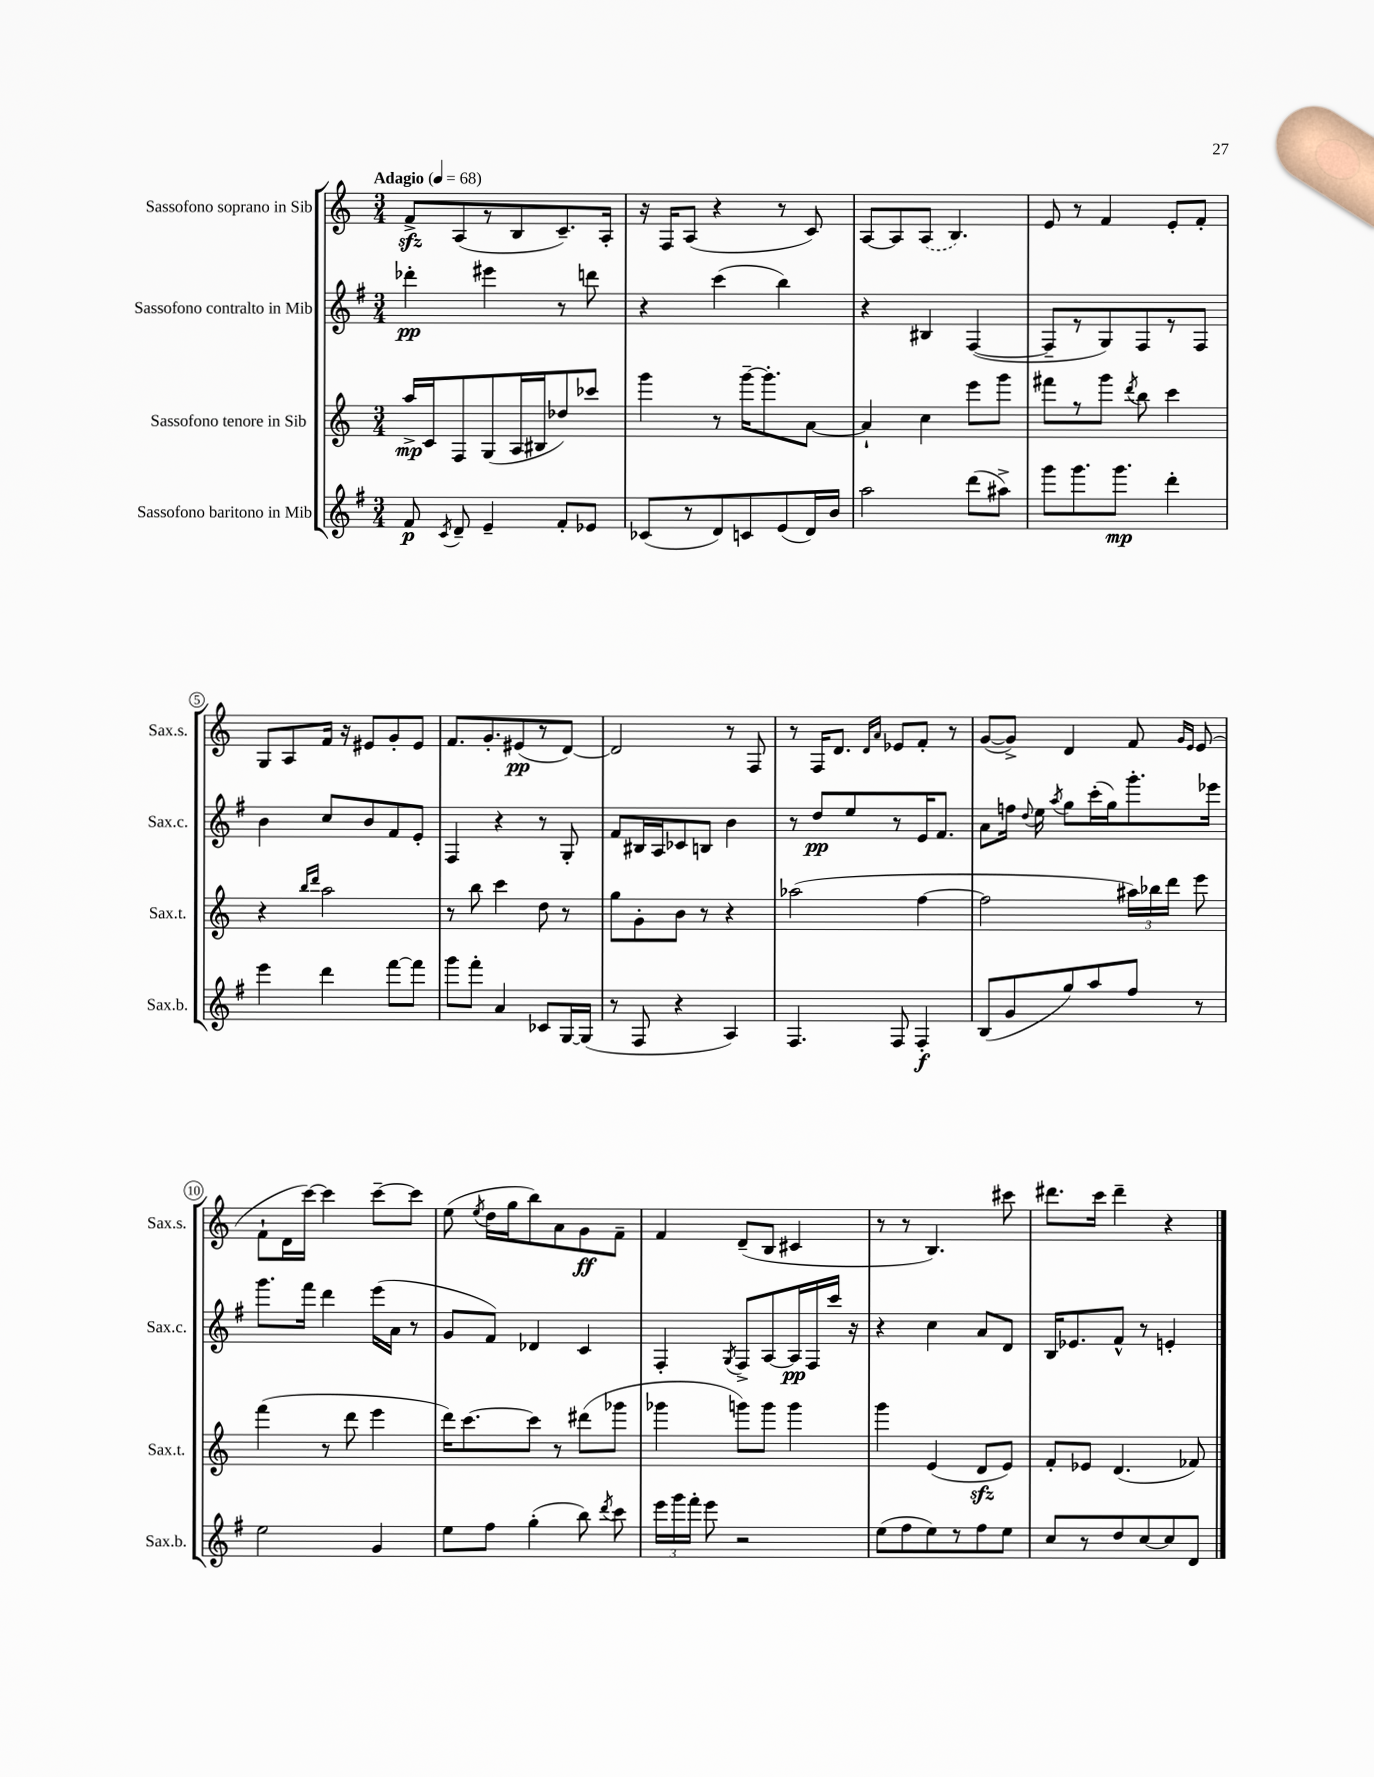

**kern	**kern	**kern	**kern
*staff4	*staff3	*staff2	*staff1
*clefG2	*clefG2	*clefG2	*clefG2
*k[f#]	*k[]	*k[f#]	*k[]
*M3/4	*M3/4	*M3/4	*M3/4
*MM68	*MM68	*MM68	*MM68
8f#/	16aa^/LL	4ddd-'\	8f^/L
.	16c/J	.	.
8qc/	.	.	.
8d~/	8F/	.	(8A/
4e~/	(8G/	4eee#\	8r
.	16A/L	.	8B/
.	16B#/J	.	.
8f#'/L	8dd-/)	8r	8.c~/)
8e-/J	8ccc-/J	8ddd\	.
.	.	.	16A'/Jk
=	=	=	=
(8c-/L	4ggg\	4r	16r
.	.	.	16F/LK
8r	.	.	(8A/J
8d/)	8r	(4ccc\	4r
8c/	[16ggg~\LK	.	.
.	8.ggg'\]	.	.
(8e/	.	4bb\)	8r
16d/L)	[8a\J	.	8c/)
16b/JJ	.	.	.
=	=	=	=
2aa\	4a`/]	4r	[8A/L
.	.	.	8A/]
.	4cc\	4B#/	(8A/J
.	.	.	4.B/)
(8ddd\L	8eee\L	([4F#/	.
8aa#^\J)	8ggg\J	.	.
=	=	=	=
8ggg\L	8fff#\L	8F#~/]L	8e/
8.ggg\	8r	8r	8r
.	8ggg\J	8G/)	4f/
8.ggg\J	.	.	.
.	8qddd/	.	.
.	8bb\	8F#/	.
4ddd'\	4ccc\	8r	8e'/L
.	.	8F#/J	8f'/J
=	=	=	=
4eee\	4r	4b\	8G/L
.	.	.	8A/
.	16qqbb/LL	.	.
.	16qqddd/JJ	.	.
4ddd\	2aa\	8cc/L	16f/Jk
.	.	.	16r
.	.	8b/	8e#/L
[8fff#\L	.	8f#/	8g'/
8fff#\]J	.	8e'/J	8e#/J
=	=	=	=
8ggg\L	8r	4F#/	8.f/L
8fff#'\J	8bb\	.	.
.	.	.	8.g'/
4a/	4ccc\	4r	.
.	.	.	(8e#/
8c-/L	8dd\	8r	8r
[16G/L	8r	8G'/	[8d/J)
(16G/]JJ	.	.	.
=	=	=	=
8r	8gg\L	8f#/L	2d/]
8F#/	8g'\	16B#/L	.
.	.	16A/J	.
4r	8b\J	8c-/	.
.	8r	8B/J	.
4A/)	4r	4b\	8r
.	.	.	8F/
=	=	=	=
4.F#/	(2aa-\	8r	8r
.	.	8dd/L	16F/LK
.	.	.	8.d/J
.	.	8ee/	.
.	.	.	16qqd/LL
.	.	.	16qqa/JJ
8F#/	.	8r	8e-/L
4F#'/	[4ff\	16e/K	8f'/J
.	.	8.f#/J	.
.	.	.	8r
=	=	=	=
(8B/L	2ff\]	8a\L	([8g/L
8g/	.	16ff\Jk	8g^/]J)
.	.	8qqdd/	.
.	.	16ee\	.
.	.	8qaa/	.
8gg/)	.	8gg\L	4d/
8aa/	.	(16ccc'\L	.
.	.	16gg\J)	.
8ff#/J	24aa#\LL)	8.ggg'\	8f/
.	24bb-\	.	.
.	24ddd\JJ	.	.
.	.	.	16qqg/LL
.	.	.	16qqe/JJ
8r	8eee\	.	(8e/
.	.	16eee-\Jk	.
=	=	=	=
2ee\	(4fff\	8.ggg\L	8f`\L
.	.	.	16d\L
.	.	16fff#\Jk	[16ccc\JJ)
.	8r	4ddd\	4ccc\]
.	8ddd\	.	.
4g/	4eee\	(16eee\LL	[8ccc~\L
.	.	16a\JJ	.
.	.	8r	8ccc\]J
=	=	=	=
8ee\L	16ddd\LK)	8g/L	(8ee\
.	[8.ccc\	.	.
.	.	.	8qee/
8ff#\J	.	8f#/J)	16dd\LL
.	.	.	16gg\J
(4gg'\	8ccc\]J	4d-/	8bb\)
.	8r	.	8a\
8bb\)	(8ddd#\L	4c/	8g\
8qddd/	.	.	.
8ccc\	8ggg-\J	.	8f~\J
=	=	=	=
24eee\LL	4ggg-\	4F#'/	4f/
24ggg\	.	.	.
24fff#'\JJ	.	.	.
8eee\	.	.	.
.	.	8qG/	.
2r	8ggg\L)	8F#^/L	(8d~/L
.	8ggg\J	[8A/	8B/J
.	4ggg\	16A/]L	4c#/
.	.	16F#/	.
.	.	16ccc/JJ	.
.	.	16r	.
=	=	=	=
(8ee\L	4ggg\	4r	8r
8ff#\	.	.	8r
8ee\)	(4e/	4cc\	4.B/)
8r	.	.	.
8ff#\	8d/L	8a/L	.
8ee\J	8e/J)	8d/J	8ccc#\
=	=	=	=
8cc/L	8f'/L	16B/LK	8.ddd#\L
.	.	8.e-/	.
8r	8e-/J	.	.
.	.	.	16ccc\Jk
8dd/	(4.d/	8f#^^/J	4ddd#~\
[8cc/	.	8r	.
8cc/]	.	4e'/	4r
8d/J	8f-/)	.	.
==	==	==	==
*-	*-	*-	*-
